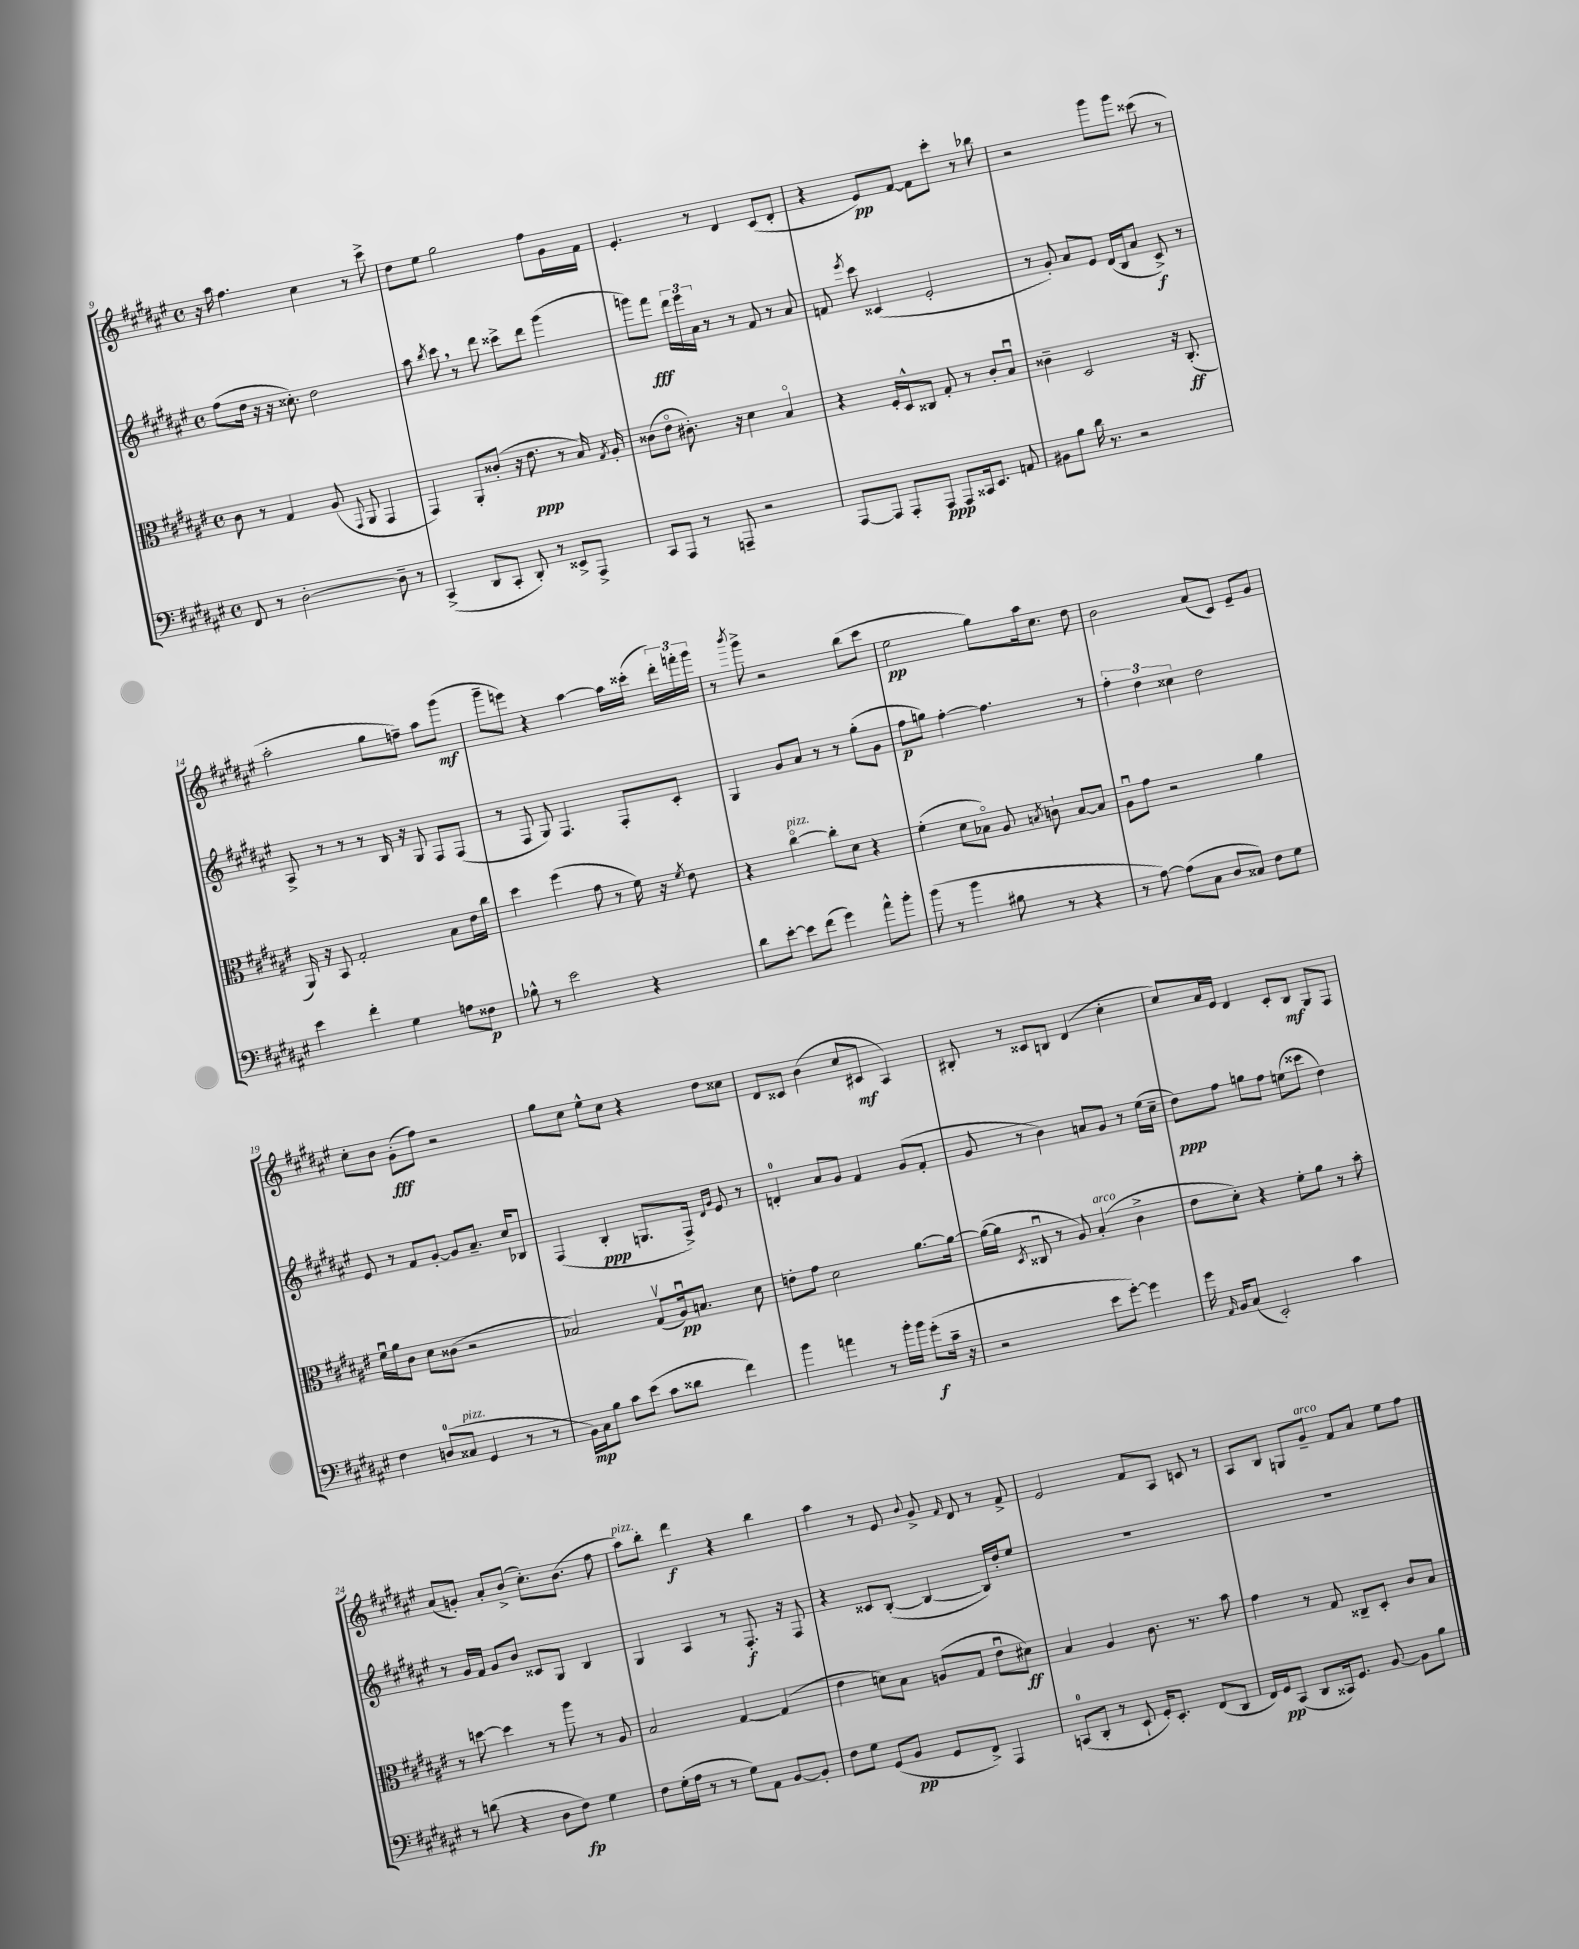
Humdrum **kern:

**kern	**kern	**kern	**kern
*staff4	*staff3	*staff2	*staff1
*clefF4	*clefC3	*clefG2	*clefG2
*k[f#c#g#d#a#e#]	*k[f#c#g#d#a#e#]	*k[f#c#g#d#a#e#]	*k[f#c#g#d#a#e#]
*M4/4	*M4/4	*M4/4	*M4/4
*met(c)	*met(c)	*met(c)	*met(c)
8FF#/	8c#\	(8ff#\L	16r
.	.	.	16aa#\
8r	8r	16dd#\Jk	4.ff#\
.	.	16r	.
[2D#'\	4G#/	16r	.
.	.	8.cc##'\)	.
.	(8A#/	2dd#\	4cc#\
.	8qqGG#/	.	.
.	8AA#/	.	.
8D#~\]	4GG#/	.	8r
8r	.	.	8ccc#^\
=	=	=	=
(4CC#^/	4GG#/)	8aa#\	8dd#\L
.	.	8qbb/	.
.	.	8ccc#\	8ee#\J
8DD#/L	8AA#'/L	8r	2gg#\
8CC#'/J	(8c##'/J	8ddd#\	.
8DD#'/)	16r	8ccc##^\L	.
.	8.e#\	.	.
8r	.	8ddd#\J	.
8EE##^/L	8r	(4ggg#\	8ff#\L
8AAA#^/J	16B/)	.	16g#\L
.	8qG#/	.	.
.	16A#'/	.	16f#\JJ
=	=	=	=
8CC#/L	(8c##\L	8ggg\L)	4.e#'/
8AAA#/J	8e#o\J	8fff#\J	.
8r	8.c#'\)	24ddd#\LL	.
.	.	24eee#\	.
.	.	24a#\JJ	.
8AAA~/	.	8r	8r
.	16r	.	.
2r	4d#\	8r	4d#/
.	.	8f#/	.
.	4Bo/	8r	(8c#/L
.	.	8a#/	8d#'/J
=	=	=	=
[8AAA#/L	4r	8f/	4r
.	.	8qeee#/	.
8AAA#/]J	.	8ccc#\	.
8AAA#'/L	16F#'/LL	(4c##/	8e#/L)
.	16D#^^/J	.	.
8AAA#/J	8C##/J	.	[8f#/J
8AAA#/L	8G#'/	2e#'/	8f#\]L
16CC##/k	8r	.	8ccc#'\J
8.EE#/J	.	.	.
.	8c#'/L	.	8r
8AA/	8Bu/J	.	8bb-\
=	=	=	=
8BB#\L	4c##~\	8r	2r
8B\J	.	8g#'/)	.
16d#\	2D#/	8a#/L	.
8.r	.	.	.
.	.	8e#/J	.
2r	.	(16d#/LL	8ggg#\L
.	.	16B/J	.
.	.	8a#/J	8ggg#\J
.	16r	8c#^/)	(8ccc##\
.	(8.C#'/	.	.
.	.	8r	8r
=	=	=	=
4e#\	16AA#/)	8A#^/	2aa#'\
.	16r	.	.
.	8BB/	8r	.
4f#'\	2G#'/	8r	.
.	.	8r	.
4G#\	.	16B/	8gg#\L
.	.	16r	.
.	.	8G#/	8ff~\J)
8A\L	8B\L	8F#/L	8aa#\L
8F##\J	16e#\L	(8F#/J	(8ggg#\J
.	16cc#\JJ	.	.
=	=	=	=
8B-^^\	4dd#\	8r	8ggg#~\L
8r	.	8F#/	8eee\J)
2e#\	(4ff#\	8G#/)	4r
.	.	4.F#/	.
.	8g#\	.	[4aa#\
.	8r	.	.
4r	16f#\)	8F#'/L	16aa#\]LL
.	16r	.	(16ccc##'\JJ
.	8qf#/	.	.
.	8e#\	8c#'/J	24ddd#'\LL)
.	.	.	24fff'\
.	.	.	24ggg#\JJ
=	=	=	=
8d#\L	4r	4G#/	8r
.	.	.	8qbbb/
[8e#'\J	.	.	8ggg#^\
8e#\]L	[4cc#o\	8g#/L	2r
(8f#\J	.	8a#/J	.
4g#\)	8cc#'\]L	8r	.
.	8d#\J	8r	.
8a#^^\L	4r	(8gg#'\L	(8bb\L
8b'\J	.	8g#\J	8ccc#\J
=	=	=	=
(8b\	(4f#'\	8ff#\L	2ee#\
8r	.	8gg\J)	.
4b\	8d#\L	[4ff#'\	.
.	8B-o\J)	.	.
8B#\	8A#/	4.ff#\]	8gg#\L)
.	8qB/	.	.
8r	8c`\	.	16aa#\k
.	.	.	8.cc#\J
4r	[8B/L	.	.
.	8B/]J	8r	8dd#\
=	=	=	=
8r	8A#u\L	6ff#'\	2b\
[8A#\)	8g#\J	.	.
.	.	6dd#\	.
(8A#\]L	2r	.	.
.	.	6cc##\	.
8C#\J	.	.	.
8D#/L	.	2dd#\	(8a#/L
8C##/J)	.	.	8c#/J)
8F#\L	4a#\	.	8e#~/L
8G#\J	.	.	8g#/J
=	=	=	=
4F#\	16f#u\LL	8e#/	8cc#'\L
.	16a#\J	.	.
.	8c#\J	8r	8b\J
(8D/L	8d#\L	8f#/L	(8g#'\L
8C##/J	(8c##\J	[8g#'/J	8ff#\J)
4GG#/	2r	8g#/]L	2r
.	.	8.a#~/J	.
8r	.	.	.
.	.	16cc#/LK	.
8r	.	8B-/J	.
=	=	=	=
16BB\LL)	2B-/)	(4F#/	8gg#\L
16C#\J	.	.	.
8B\J	.	.	8cc#\J
8c#\L	.	4B'/	8ee#^^\L
(8e#\J	.	.	8cc#\J
8c#\L	(8G#v/L	8.G/L	4r
8d##\J	16A#u/k)	.	.
.	8.B/J	16F#^/Jk)	.
.	.	16qqd#/LL	.
.	.	16qqg#/JJ	.
4f#\)	.	8e#/	8dd#\L
.	8d#\	8r	8cc##\J
=	=	=	=
4b\	8e'\L	4d'/	8d#/L
.	8g#\J	.	8c##/J
4a\	2d#\	8a#/L	(4b\
.	.	8g#/J	.
8r	.	4f#/	8cc#/L
16b'\LL	.	.	8c#/J
16b\JJ	.	.	.
(8g#'\L	[8.a#\L	(8g#/L	4A#/)
16c#~\Jk	.	8f#'/J	.
16r	16a#\_Jk	.	.
=	=	=	=
2r	(16a#\_LL	8g#/	8B#'/
.	16a#\]JJ	.	.
.	8qD#/	.	.
.	8C##u/	8r	8r
.	8r	4b\)	8c##/L
.	8A#/)	.	8B/J
8e#\L	(4B'/	8a/L	(4d#/
[8g#'\J)	.	8g#/J	.
4g#\]	4c#^\	8r	4cc#'\
.	.	(16ee#\LL	.
.	.	16cc#~\JJ	.
=	=	=	=
16g#\	8e#\L	8dd#\L)	8cc#/L)
16qqAA#/	.	.	.
16BB/LK	.	.	.
(8C#/J	8d#'\J)	8ff#\J	16a#/L
.	.	.	16e#/JJ
2EE#'/)	4r	8gg\L	4d#/
.	.	8ff#\J	.
.	8f#'\L	(8ee\L	8c#'/L
.	8a#\J	8ccc##\J	8B/J
4c#\	8r	4dd#\)	8G#/L
.	8b'\	.	8F#/J
=	=	=	=
8r	8r	8r	(8a#/L
(8d\	[8dd\	16g#/LL	8g'/J)
.	.	16f#/JJ	.
4r	4dd\]	8g#/L	8a#'/L
.	.	8b/J	(8b^/J
8D#\L	8r	8c##/L	8.cc#'\L)
8F#\J)	8aa#\	8G#/J	.
.	.	.	(8.b\J
4G#\	8r	4B/	.
.	8A#/	.	8ff#\
=	=	=	=
8F#\L	2B/	4G#/	8aa#\L)
(16G#'\L	.	.	8bb'\J
16A#\JJ	.	.	.
8r	.	4A#/	4ddd#\
8r	.	.	.
8G#\L)	[4G#/	8r	4r
8AA#\J	.	8.F#'/	.
[8BB/L	(4G#/]	.	4bb\
.	.	16r	.
8BB'/]J	.	8F#/	.
=	=	=	=
8F#\L	4e#\	4r	4aa#\
8G#\J	.	.	.
(8GG#/L	8d\L)	8c##/L	8r
8BB/J	8B\J	([8B'/J	8e#/
.	.	.	8qqb/
8GG#/L	(8A/L	4B/_	8g#^/
.	.	.	16qqf#/
8FF#^/J)	8G#/J	.	8d#/
4AAA#/	8e#u\L	16B/]LL)	8r
.	.	16dd#'/J	.
.	8d#\J)	8ee#/J	8f#^/
=	=	=	=
(8CC/L	4B/	1r	2e#/
8DD#'/J	.	.	.
8r	4A#/	.	.
8EE#`/	.	.	.
16GG#'/LK)	8.c#\	.	8f#/L
8.EE#'/J	.	.	.
.	.	.	8A#/J
.	8.r	.	.
(8FF#/L	.	.	8c/
8DD#/J	8b\	.	8r
=	=	=	=
16FF#/LL)	4g#\	1r	8A#/L
16GG#/J	.	.	.
(8CC#/J	.	.	8B/J
8DD#/L	8r	.	8G/L
16CC##/k)	8G#/	.	8g#~/J
8.GG#/J	.	.	.
.	8C##~/L	.	8f#/L
[8BB/	8D#'/J	.	8a#/J
8BB\]L	8c#/L	.	8ee#\L
8B\J	8B/J	.	8ff#\J
==	==	==	==
*-	*-	*-	*-
